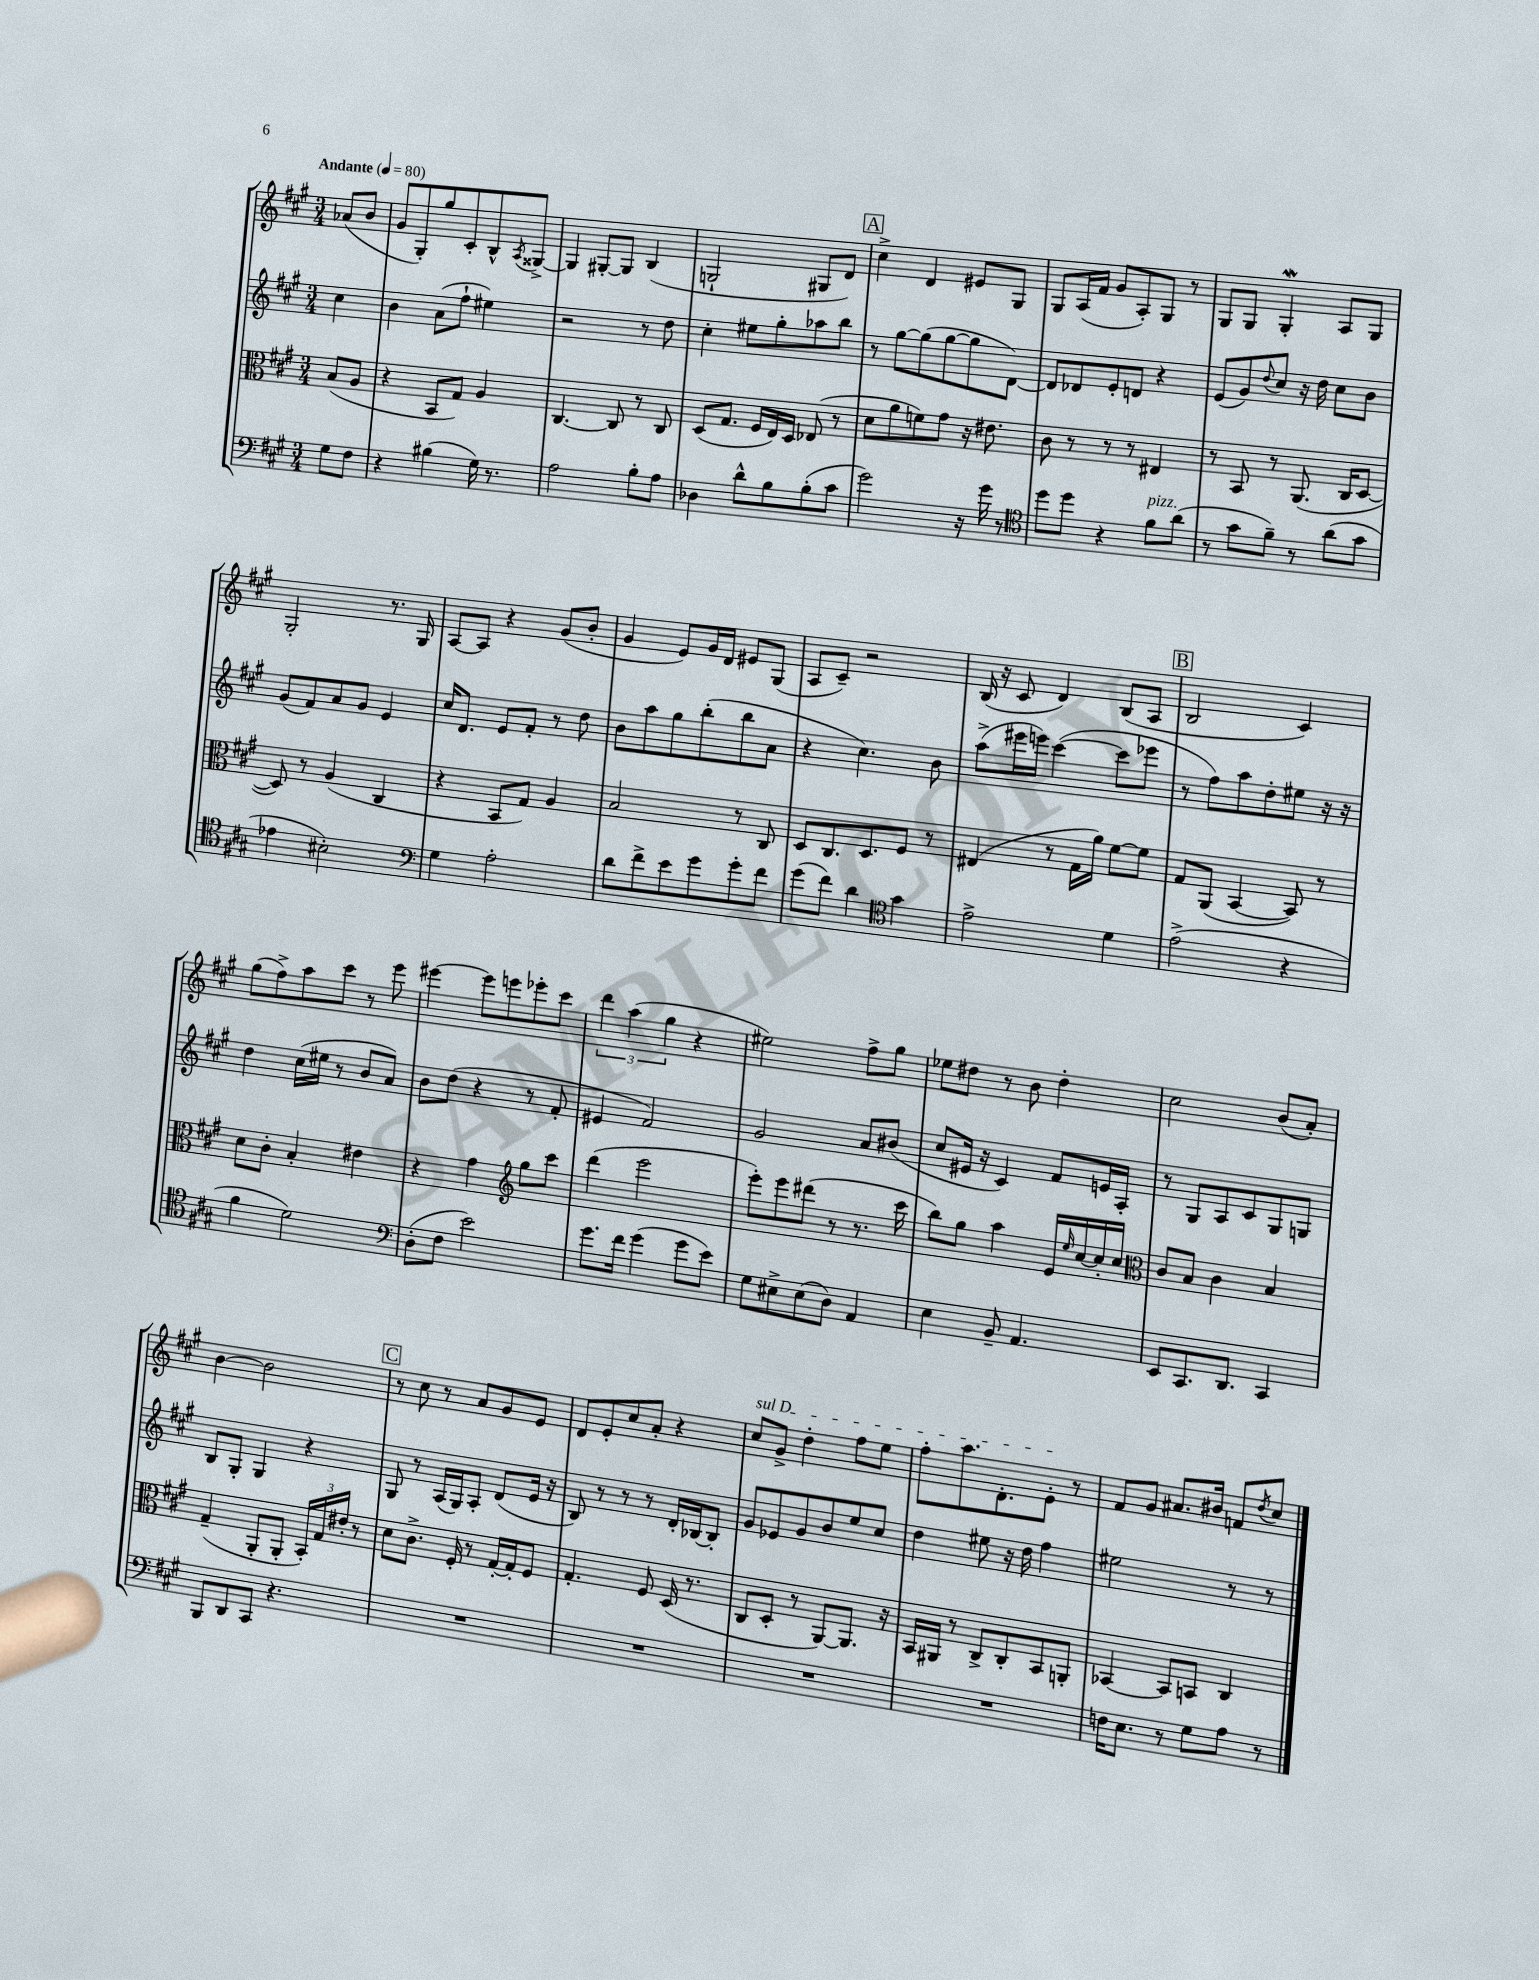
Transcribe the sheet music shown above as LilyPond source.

<<
\new StaffGroup <<
\new Staff = "s0" {
    \clef treble \key a \major \numericTimeSignature \time 3/4 \partial 4 \tempo "Andante" 4 = 80
    aes'8( b'8 |
    gis'8 gis8-.) gis''8 cis'8-. b8-^ \acciaccatura { a8 } gisis8~-> |
    gisis4 gis8~-. gis8 b4( |
    g2-! gis8 d'8) |
    \mark \markup { \box "A" } cis''4-> d'4 eis'8 gis8 |
    gis8 a16( fis'16 gis'8 a8-.) gis8 r8 |
    gis8 gis8 gis4-.\mordent a8 gis8 |
    gis2-. r8. gis16 |
    a8~ a8 r4 gis'8( b'8-. |
    gis'4 e'8) gis'16 d'16 eis'8 gis8( |
    a8 cis'8--) r2 |
    b16( r16 cis'8 d'4) b8( a8 |
    \mark \markup { \box "B" } b2 cis'4) |
    gis''8( fis''8->) a''8 cis'''8 r8 e'''8 |
    eis'''4~ eis'''8 e'''8 ees'''8-. cis'''8 |
    \tuplet 3/2 { d'''4 a''4( gis''4 } r4 |
    eis''2) fis''8-> gis''8 |
    ees''8 dis''8 r8 b'8 dis''4-. |
    cis''2 b'8( a'8-.) |
    b'4~ b'2 |
    \mark \markup { \box "C" } r8 cis''8 r8 a'8 gis'8 e'8 |
    d'8 e'8-. cis''8 a'8-. r4 |
    \once \override TextSpanner.bound-details.left.text = \markup { \italic "sul D" } cis''8\startTextSpan gis'8-> d''4-. fis''8 e''8 |
    fis''8-. a''8. d'8.-. e'8-.\stopTextSpan r8 |
    fis'8 gis'8 ais'8. bis'16 f'8 \acciaccatura { d''8 } cis''8 \bar "|." |
}
\new Staff = "s1" {
    \clef treble \key a \major \numericTimeSignature \time 3/4 \partial 4
    cis''4 |
    b'4 a'8( fis''8-! eis''4) |
    r2 r8 d''8 |
    cis''4-. eis''8 gis''8-. aes''8 b''8 |
    \mark \markup { \box "A" } r8 gis''8~ gis''8( gis''8~ gis''8 d'8~) |
    d'8 des'8 e'8-. d'8 r4 |
    e'8( gis'8) \appoggiatura { d''8 } cis''8 r16 d''16 cis''8 b'8 |
    gis'8( fis'8) a'8 gis'8 e'4 |
    cis''16 d'8. e'8 fis'8-. r8 d''8 |
    b'8 a''8 gis''8 b''8-.( b''8 a'8 |
    r4 cis''4.) b'8 |
    a''8->( eis'''16 e'''16) cis'''4~( cis'''8 ees'''8 |
    \mark \markup { \box "B" } r8 fis''8) a''8 d''8-. eis''8 r16 r16 |
    d''4 cis''16( eis''16 r8 b'8 a'8) |
    b'8 d''8( r4 r8 fis'8-. |
    eis'4 fis'2) |
    gis'2 a'8 bis'8( |
    cis''8 eis'16 r16 cis'4) fis'8 e'16 a16-. |
    r8 gis8 a8 cis'8 gis8 g8 |
    b8 gis8-. gis4 r4 |
    \mark \markup { \box "C" } gis8 r8 a16( gis16) a8-. d'8( e'16 r16 |
    b8) r8 r8 r8 d'16-. bes16~ bes8-. |
    gis'8 ees'8 gis'8 b'8 e''8 cis''8 |
    d''4 eis''8 r16 d''16 fis''4 |
    eis''2 r8 r8 \bar "|." |
}
\new Staff = "s2" {
    \clef alto \key a \major \numericTimeSignature \time 3/4 \partial 4
    b8( a8 |
    r4 b,8 gis8) a4 |
    cis4.~ cis8 r8 cis8 |
    d8( gis8. fis16 e16) d16 ees8( r8 |
    \mark \markup { \box "A" } d'8 a'8 f'8) gis'8 r16 eis'8. |
    cis'8 r8 r8 r8 eis4 |
    r8 b,8 r8 a,8.( cis16 d8~ |
    d8) r8 a4( cis4 |
    r4 b,8 gis8) a4 |
    b2 r8 cis8 |
    d8 cis8. d8. fis8 r8 |
    eis4( r8 gis16 a'16) fis'8~ fis'8 |
    \mark \markup { \box "B" } gis8 a,8( b,4~ b,8) r8 |
    d'8 cis'8-. b4-. eis'4 |
    r4 gis'4 \clef treble gis''8 cis'''8 |
    d'''4( e'''2 |
    e'''8-.) e'''8 dis'''8( r8 r8. cis'''16 |
    b''8) gis''8 a''4 e'16 \grace { e''16 } cis''16~ cis''16-. cis''16 |
    \clef alto cis'8 b8 cis'4 b4 |
    gis4--( a,8-. a,8-. \tuplet 3/2 { b,16-.) gis16 eis'16-. } r8 |
    \mark \markup { \box "C" } d'8 cis'8.-> fis16-. r8 gis16~-. gis16-. fis8 |
    gis4.-. fis8 d16( r8. |
    cis8 d8-. r8 a,8~) a,8. r16 |
    b,16 ais,16 r8 cis8-> cis8-. b,8 a,8-. |
    bes,4~ bes,8 b,8 cis4 \bar "|." |
}
\new Staff = "s3" {
    \clef bass \key a \major \numericTimeSignature \time 3/4 \partial 4
    gis8 fis8 |
    r4 bis4( gis16) r8. |
    a2 b8-. a8 |
    des4 d'8-^ b8 b8-.( cis'8 |
    \mark \markup { \box "A" } gis'2) r16 gis'16 r8 |
    \clef tenor d''8 d''8 r4 fis'8^\markup { \italic "pizz." } a'8( |
    r8 gis'8 fis'8--) r8 a'8( gis'8 |
    ees'4 bis2-.) |
    \clef bass gis4 a2-. |
    d'8 fis'8-> e'8 gis'8 gis'8-. fis'8 |
    gis'8( fis'8) d'4 \clef tenor gis'4 |
    e'2-> d'4 |
    \mark \markup { \box "B" } e'2->( r4 |
    fis'4 d'2) |
    \clef bass d8-.( fis8 e'2) |
    gis'8. fis'16 gis'4( gis'8 e'8) |
    gis8 eis8-> eis8( d8) a,4 |
    e4 b,8-- a,4. |
    e,8 cis,8. d,8. cis,4 |
    b,,8 d,8 cis,8 r4. |
    \mark \markup { \box "C" } R2. |
    R2. |
    R2. |
    R2. |
    f16 e8. r8 gis8 a8 r8 \bar "|." |
}
>>
>>
\layout { \context { \Score \remove "Bar_number_engraver" } }
